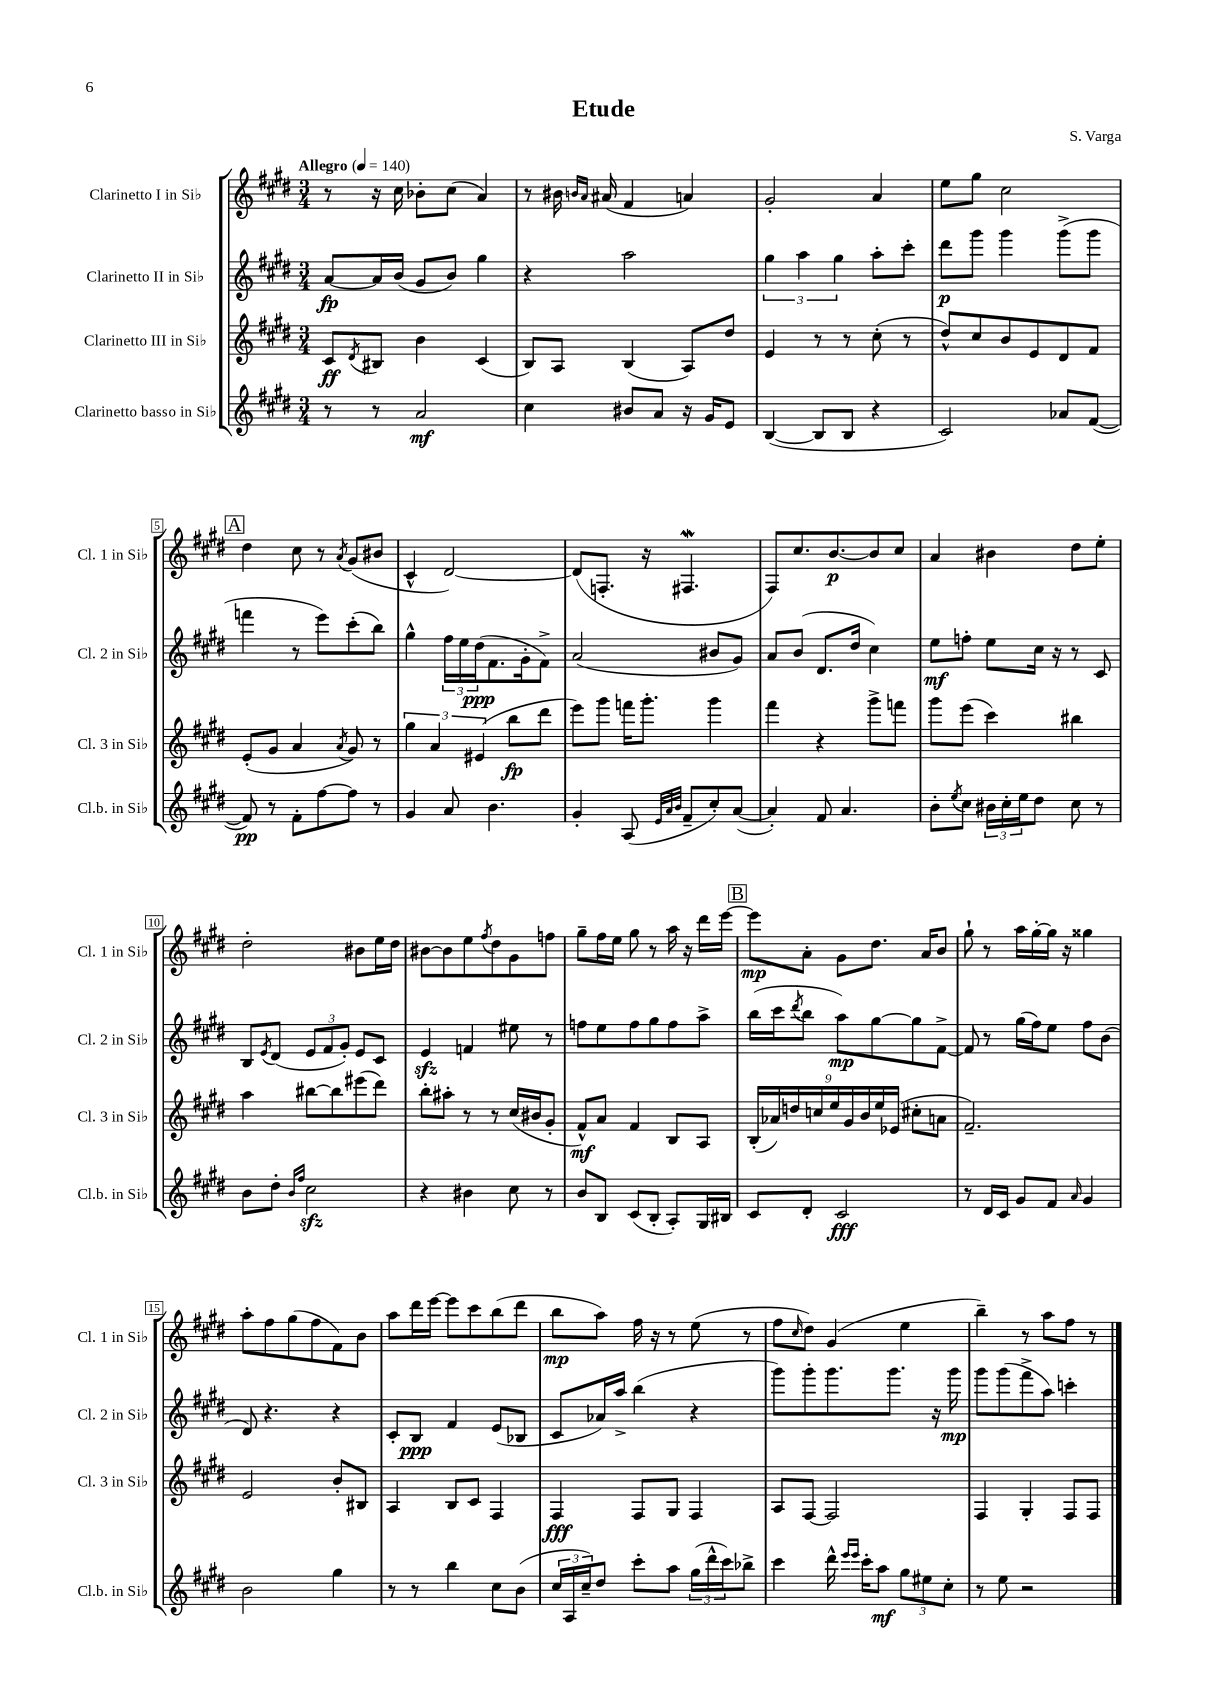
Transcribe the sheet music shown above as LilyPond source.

\header { title = "Etude" composer = "S. Varga" }
<<
\new StaffGroup <<
\new Staff = "s0" \with { instrumentName = "Clarinetto I in Sib" shortInstrumentName = "Cl. 1 in Sib" } {
    \clef treble \key e \major \numericTimeSignature \time 3/4 \tempo "Allegro" 4 = 140
    r8 r16 cis''16 bes'8-. cis''8( a'4) |
    r8 bis'16 \grace { b'16 a'16 } ais'16( fis'4 a'4) |
    gis'2-. a'4 |
    e''8 gis''8 cis''2 |
    \mark \markup { \box "A" } dis''4 cis''8 r8 \acciaccatura { a'8 } gis'8( bis'8 |
    cis'4-^ dis'2~) |
    dis'8( f8.-. r16 fis4.\mordent |
    fis8) cis''8. b'8.~\p b'8 cis''8 |
    a'4 bis'4 dis''8 e''8-. |
    dis''2-. bis'8 e''16 dis''16 |
    bis'8~ bis'8 e''8 \acciaccatura { fis''8 } dis''8 gis'8 f''8 |
    gis''8-- fis''16 e''16 gis''8 r8 a''16 r16 dis'''16 e'''16~ |
    \mark \markup { \box "B" } e'''8\mp a'8-. gis'8 dis''8. a'16 b'8 |
    gis''8-! r8 a''16 gis''16~-. gis''16 r16 gisis''4 |
    a''8-. fis''8 gis''8( fis''8 fis'8) b'8 |
    a''8 dis'''16 e'''16~ e'''8 cis'''8 b''8( dis'''8 |
    b''8\mp a''8) fis''16 r16 r8 e''8( r8 |
    fis''8 \grace { cis''16 } dis''8) gis'4( e''4 |
    b''4--) r8 a''8 fis''8 r8 \bar "|." |
}
\new Staff = "s1" \with { instrumentName = "Clarinetto II in Sib" shortInstrumentName = "Cl. 2 in Sib" } {
    \clef treble \key e \major \numericTimeSignature \time 3/4
    a'8~\fp a'16 b'16( gis'8 b'8) gis''4 |
    r4 a''2 |
    \tuplet 3/2 { gis''4 a''4 gis''4 } a''8-. cis'''8-. |
    dis'''8\p gis'''8 gis'''4 gis'''8->( gis'''8 |
    \mark \markup { \box "A" } f'''4 r8 e'''8) cis'''8-.( b''8) |
    gis''4-^ \tuplet 3/2 { fis''16 e''16 dis''16\ppp( } fis'8. gis'16-. fis'8->) |
    a'2( bis'8 gis'8) |
    a'8 b'8( dis'8. dis''16 cis''4) |
    e''8\mf f''8-. e''8 cis''16 r16 r8 cis'8 |
    b8 \acciaccatura { e'8 } dis'8( \tuplet 3/2 { e'8 fis'8 gis'8-.) } e'8 cis'8 |
    e'4\sfz f'4 eis''8 r8 |
    f''8 e''8 f''8 gis''8 f''8 a''8-> |
    \mark \markup { \box "B" } b''16( cis'''16 \acciaccatura { dis'''8 } b''8 a''8\mp) gis''8~ gis''8 fis'8~-> |
    fis'8 r8 gis''16( fis''16) e''8 fis''8 b'8( |
    dis'8) r4. r4 |
    cis'8-. b8\ppp fis'4 e'8( bes8 |
    cis'8 aes'16) a''16-> b''4( r4 |
    gis'''8) gis'''8-. gis'''8. gis'''8. r16 gis'''16\mp |
    gis'''8 gis'''8( fis'''8-> a''8) c'''4-. \bar "|." |
}
\new Staff = "s2" \with { instrumentName = "Clarinetto III in Sib" shortInstrumentName = "Cl. 3 in Sib" } {
    \clef treble \key e \major \numericTimeSignature \time 3/4
    cis'8\ff \acciaccatura { dis'8 } bis8 b'4 cis'4( |
    b8) a8 b4( a8) dis''8 |
    e'4 r8 r8 cis''8-.( r8 |
    dis''8-^) cis''8 b'8 e'8 dis'8 fis'8 |
    \mark \markup { \box "A" } e'8-.( gis'8 a'4 \acciaccatura { a'8 } gis'8) r8 |
    \tuplet 3/2 { gis''4 a'4 eis'4( } b''8\fp dis'''8 |
    e'''8) gis'''8 f'''16 gis'''8.-. gis'''4 |
    fis'''4 r4 gis'''8-> f'''8 |
    gis'''8 e'''8( cis'''4) bis''4 |
    a''4 bis''8~ bis''8 eis'''8( dis'''8) |
    b''8-. ais''8-. r8 r8 cis''16( bis'16 gis'8-. |
    fis'8-^\mf) a'8 fis'4 b8 a8 |
    \mark \markup { \box "B" } \tuplet 9/8 { b16-.( aes'16) d''16 c''16 e''16 gis'16 b'16 e''16 ees'16( } cis''8-. a'8 |
    fis'2.--) |
    e'2 b'8-. bis8 |
    a4 b8 cis'8 fis4 |
    fis4\fff fis8 gis8 fis4 |
    a8 fis8~ fis2 |
    fis4 gis4-. fis8 fis8 \bar "|." |
}
\new Staff = "s3" \with { instrumentName = "Clarinetto basso in Sib" shortInstrumentName = "Cl.b. in Sib" } {
    \clef treble \key e \major \numericTimeSignature \time 3/4
    r8 r8 a'2\mf |
    cis''4 bis'8 a'8 r16 gis'16 e'8 |
    b4~( b8 b8 r4 |
    cis'2) aes'8 fis'8~( |
    \mark \markup { \box "A" } fis'8\pp) r8 fis'8-. fis''8~ fis''8 r8 |
    gis'4 a'8 b'4. |
    gis'4-. a8( \grace { e'32 a'32 b'32 } fis'8-- cis''8-.) a'8~( |
    a'4-.) fis'8 a'4. |
    b'8-. \acciaccatura { e''8 } cis''8 \tuplet 3/2 { bis'16 cis''16-. e''16 } dis''8 cis''8 r8 |
    b'8 dis''8-. \grace { b'16 fis''16 } cis''2\sfz |
    r4 bis'4 cis''8 r8 |
    b'8 b8 cis'8( b8-. a8-.) gis16 bis16 |
    \mark \markup { \box "B" } cis'8 dis'8-. cis'2\fff |
    r8 dis'16 cis'16 gis'8 fis'8 \grace { a'16 } gis'4 |
    b'2 gis''4 |
    r8 r8 b''4 cis''8 b'8( |
    \tuplet 3/2 { cis''16 a16 cis''16--) } dis''8 cis'''8-. a''8 \tuplet 3/2 { gis''16( dis'''16-^ cis'''16) } bes''8-> |
    cis'''4 dis'''16-^ \grace { e'''16 e'''16 } cis'''16-. a''8\mf \tuplet 3/2 { gis''8 eis''8 cis''8-. } |
    r8 e''8 r2 \bar "|." |
}
>>
>>
\layout { \context { \Score \override BarNumber.stencil = #(make-stencil-boxer 0.1 0.3 ly:text-interface::print) } }
